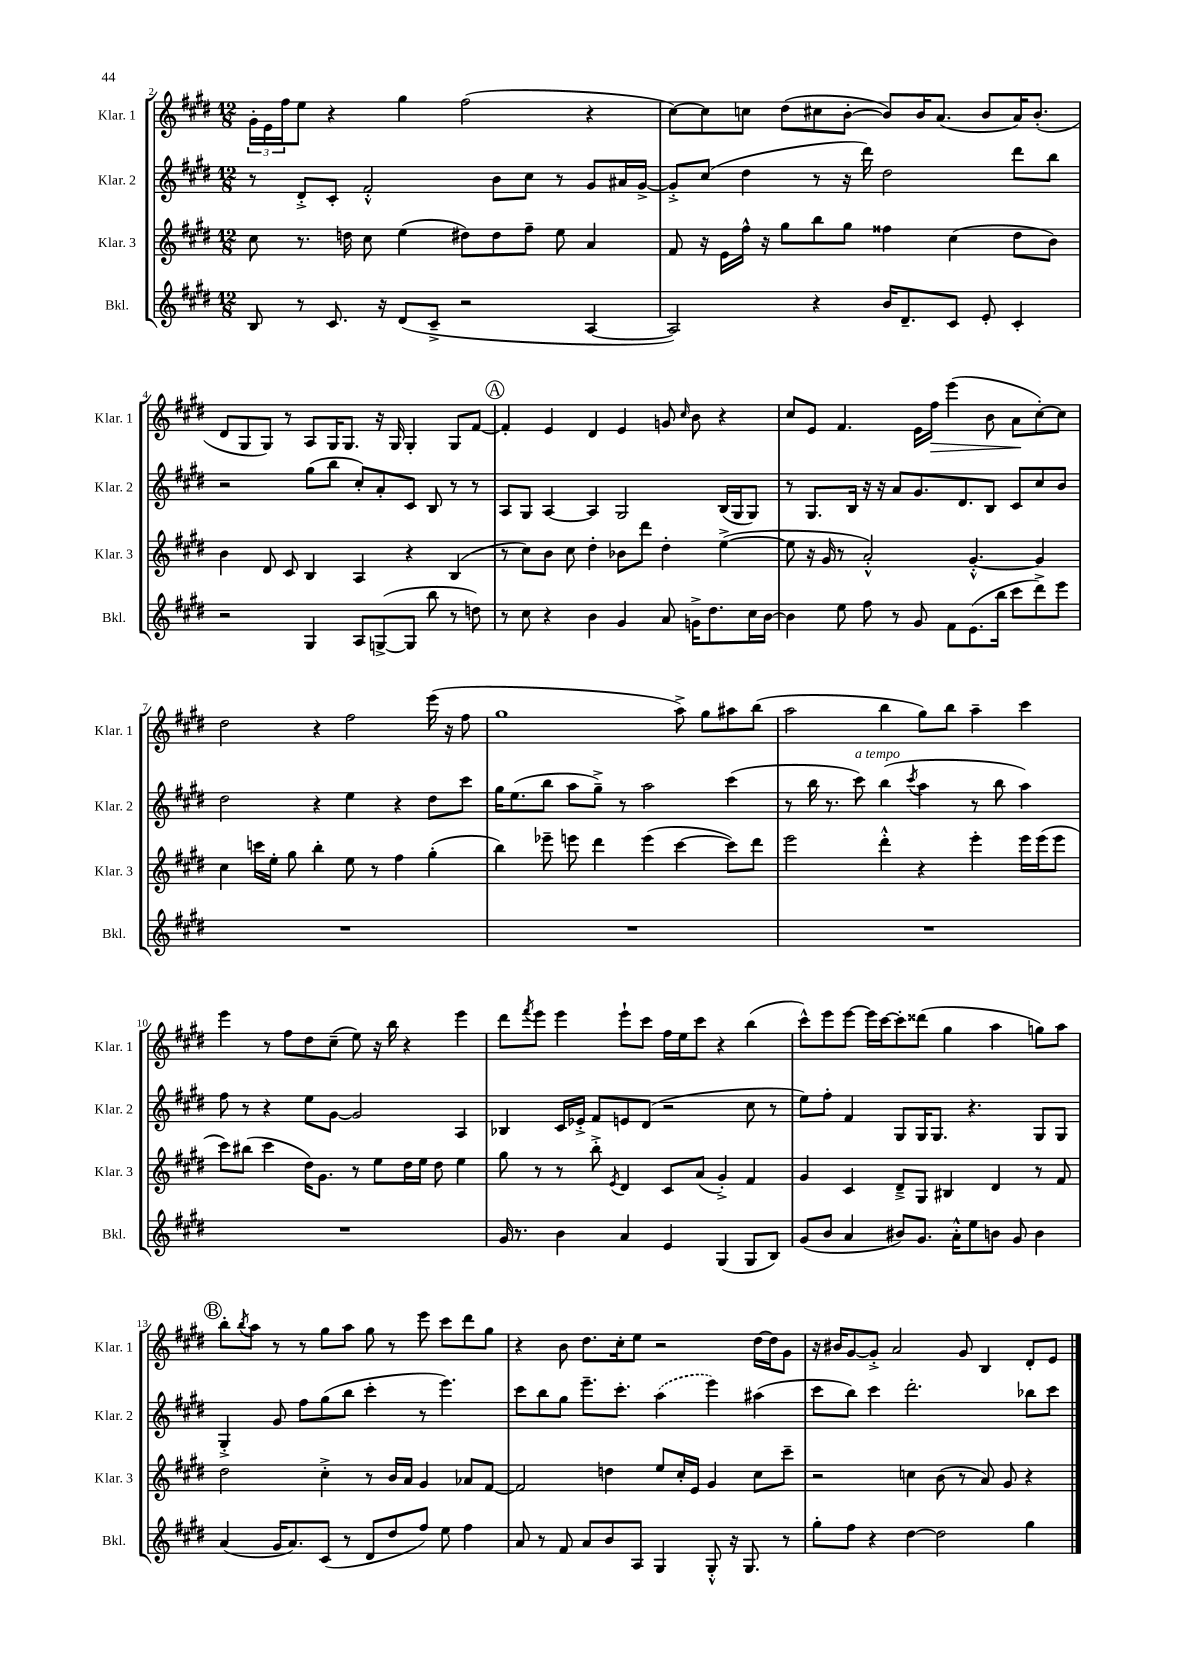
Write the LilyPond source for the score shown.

<<
\new StaffGroup <<
\new Staff = "s0" \with { instrumentName = "Klar. 1" shortInstrumentName = "Klar. 1" } {
    \clef treble \key e \major \numericTimeSignature \time 12/8
    \tuplet 3/2 { gis'16-. e'16 fis''16 } e''8 r4 gis''4 fis''2( r4 |
    cis''8~) cis''8 c''8 dis''8( cis''8 b'8~-. b'8) b'16 a'8.( b'8 a'16) b'8.-.( |
    dis'8 gis8 gis8) r8 a8 gis16 gis8. r16 gis16 gis4-. gis8 fis'8~ |
    \mark \markup { \circle "A" } fis'4-. e'4 dis'4 e'4 g'8 \grace { cis''16 } b'8 r4 |
    cis''8 e'8 fis'4. e'16 fis''16\> e'''4( b'8 a'8\! cis''8~-.) cis''8 |
    dis''2 r4 fis''2 e'''16( r16 fis''8 |
    gis''1 a''8->) gis''8 ais''8 b''8( |
    a''2 b''4 gis''8) b''8 a''4-- cis'''4 |
    e'''4 r8 fis''8 dis''8 cis''8--( e''8) r16 b''16 r4 e'''4 |
    dis'''8 \acciaccatura { fis'''8 } e'''8 e'''4 e'''8-! cis'''8 fis''16 e''16 cis'''8 r4 b''4( |
    cis'''8-^) e'''8 e'''8~ e'''16 cis'''16~ cis'''8-. disis'''8( gis''4 a''4 g''8) a''8 |
    \mark \markup { \circle "B" } b''8-. \acciaccatura { b''8 } a''8 r8 r8 gis''8 a''8 gis''8 r8 e'''8 cis'''8 dis'''8 gis''8 |
    r4 b'8 dis''8. cis''16-. e''8 r2 dis''16~ dis''16 gis'8 |
    r16 bis'16 gis'8~ gis'8-.-> a'2 gis'8 b4 dis'8-. e'8 \bar "|." |
}
\new Staff = "s1" \with { instrumentName = "Klar. 2" shortInstrumentName = "Klar. 2" } {
    \clef treble \key e \major \numericTimeSignature \time 12/8
    r8 dis'8-.-> cis'8-. fis'2-.-^ b'8 cis''8 r8 gis'8 ais'16 gis'16~-> |
    gis'8-.-> cis''8( dis''4 r8 r16 dis'''16) dis''2 dis'''8 b''8 |
    r2 gis''8( b''8 cis''8-.) a'8-. cis'8 b8 r8 r8 |
    \mark \markup { \circle "A" } a8 gis8 a4~ a4 gis2 b16( gis16 gis8) |
    r8 gis8. b16 r16 r16 a'8 gis'8. dis'8. b8 cis'8 cis''8 b'8 |
    dis''2 r4 e''4 r4 dis''8 cis'''8 |
    gis''16 e''8.( b''8 a''8 gis''8--->) r8 a''2 cis'''4( |
    r8 b''16 r8. cis'''8^\markup { \italic "a tempo" }) b''4( \acciaccatura { cis'''8 } a''4 r8 b''8 a''4) |
    fis''8 r8 r4 e''8 gis'8~ gis'2 a4 |
    bes4 cis'16 ees'16-.-> fis'8 e'8 dis'8( r2 cis''8 r8 |
    e''8) fis''8-. fis'4 gis8 gis16 gis8. r4. gis8 gis8 |
    \mark \markup { \circle "B" } gis4-.-> gis'8 fis''8 gis''8( b''8 cis'''4-. r8 e'''4.) |
    cis'''8 b''8 gis''8 e'''8.-- cis'''8.-. \once \slurDashed a''4( e'''4) ais''4( |
    cis'''8 b''8) cis'''4 dis'''2.-. bes''8 cis'''8 \bar "|." |
}
\new Staff = "s2" \with { instrumentName = "Klar. 3" shortInstrumentName = "Klar. 3" } {
    \clef treble \key e \major \numericTimeSignature \time 12/8
    cis''8 r8. d''16 cis''8 e''4( dis''8) dis''8 fis''8-- e''8 a'4 |
    fis'8 r16 e'16 fis''16-^ r16 gis''8 b''8 gis''8 fisis''4 cis''4( dis''8 b'8) |
    b'4 dis'8 cis'8 b4 a4 r4 b4( |
    \mark \markup { \circle "A" } r8 cis''8) b'8 cis''8 dis''4-. bes'8 dis'''8 dis''4-. e''4~->( |
    e''8 r16 gis'16 r8 a'2-.-^) gis'4.~-.-^ gis'4 |
    cis''4 c'''16 e''16-. gis''8 b''4-. e''8 r8 fis''4 gis''4-.( |
    b''4) ees'''8-- e'''8 dis'''4 e'''4( cis'''4~ cis'''8) dis'''8 |
    e'''2 dis'''4-.-^ r4 e'''4-. e'''16 e'''16( e'''8 |
    cis'''8) bis''8( cis'''4 dis''16) gis'8. r8 e''8 dis''16 e''16 dis''8 e''4 |
    gis''8 r8 r8 b''8-.-> \acciaccatura { e'8 } dis'4 cis'8 a'8( gis'4-.->) fis'4 |
    gis'4 cis'4 dis'8---> gis8 bis4 dis'4 r8 fis'8 |
    \mark \markup { \circle "B" } dis''2 cis''4-.-> r8 b'16 a'16 gis'4 aes'8 fis'8~ |
    fis'2 d''4 e''8 cis''16-. e'16 gis'4 cis''8 cis'''8-- |
    r2 c''4 b'8( r8 a'8) gis'8 r4 \bar "|." |
}
\new Staff = "s3" \with { instrumentName = "Bkl." shortInstrumentName = "Bkl." } {
    \clef treble \key e \major \numericTimeSignature \time 12/8
    b8 r8 cis'8. r16 dis'8( cis'8---> r2 a4~ |
    a2) r4 b'16 dis'8.-- cis'8 e'8-. cis'4-. |
    r2 gis4 a8 g8~->( g8 b''8 r8 d''8) |
    \mark \markup { \circle "A" } r8 cis''8 r4 b'4 gis'4 a'8 g'16-> dis''8. cis''16 b'16~ |
    b'4 e''8 fis''8 r8 gis'8 fis'8 e'8.( b''16 cis'''8 dis'''8->) e'''8 |
    R1. |
    R1. |
    R1. |
    R1. |
    gis'16 r8. b'4 a'4 e'4 gis4( gis8 b8) |
    gis'8( b'8 a'4 bis'8) gis'8. a'16-.-^ e''8 b'8 gis'8 b'4 |
    \mark \markup { \circle "B" } a'4( gis'16 a'8.) cis'8( r8 dis'8 dis''8 fis''8) e''8 fis''4 |
    a'8 r8 fis'8 a'8 b'8 a8 gis4 gis8-.-^ r16 gis8. r8 |
    gis''8-. fis''8 r4 dis''4~ dis''2 gis''4 \bar "|." |
}
>>
>>
\layout { \context { \Score currentBarNumber = #2 } }
